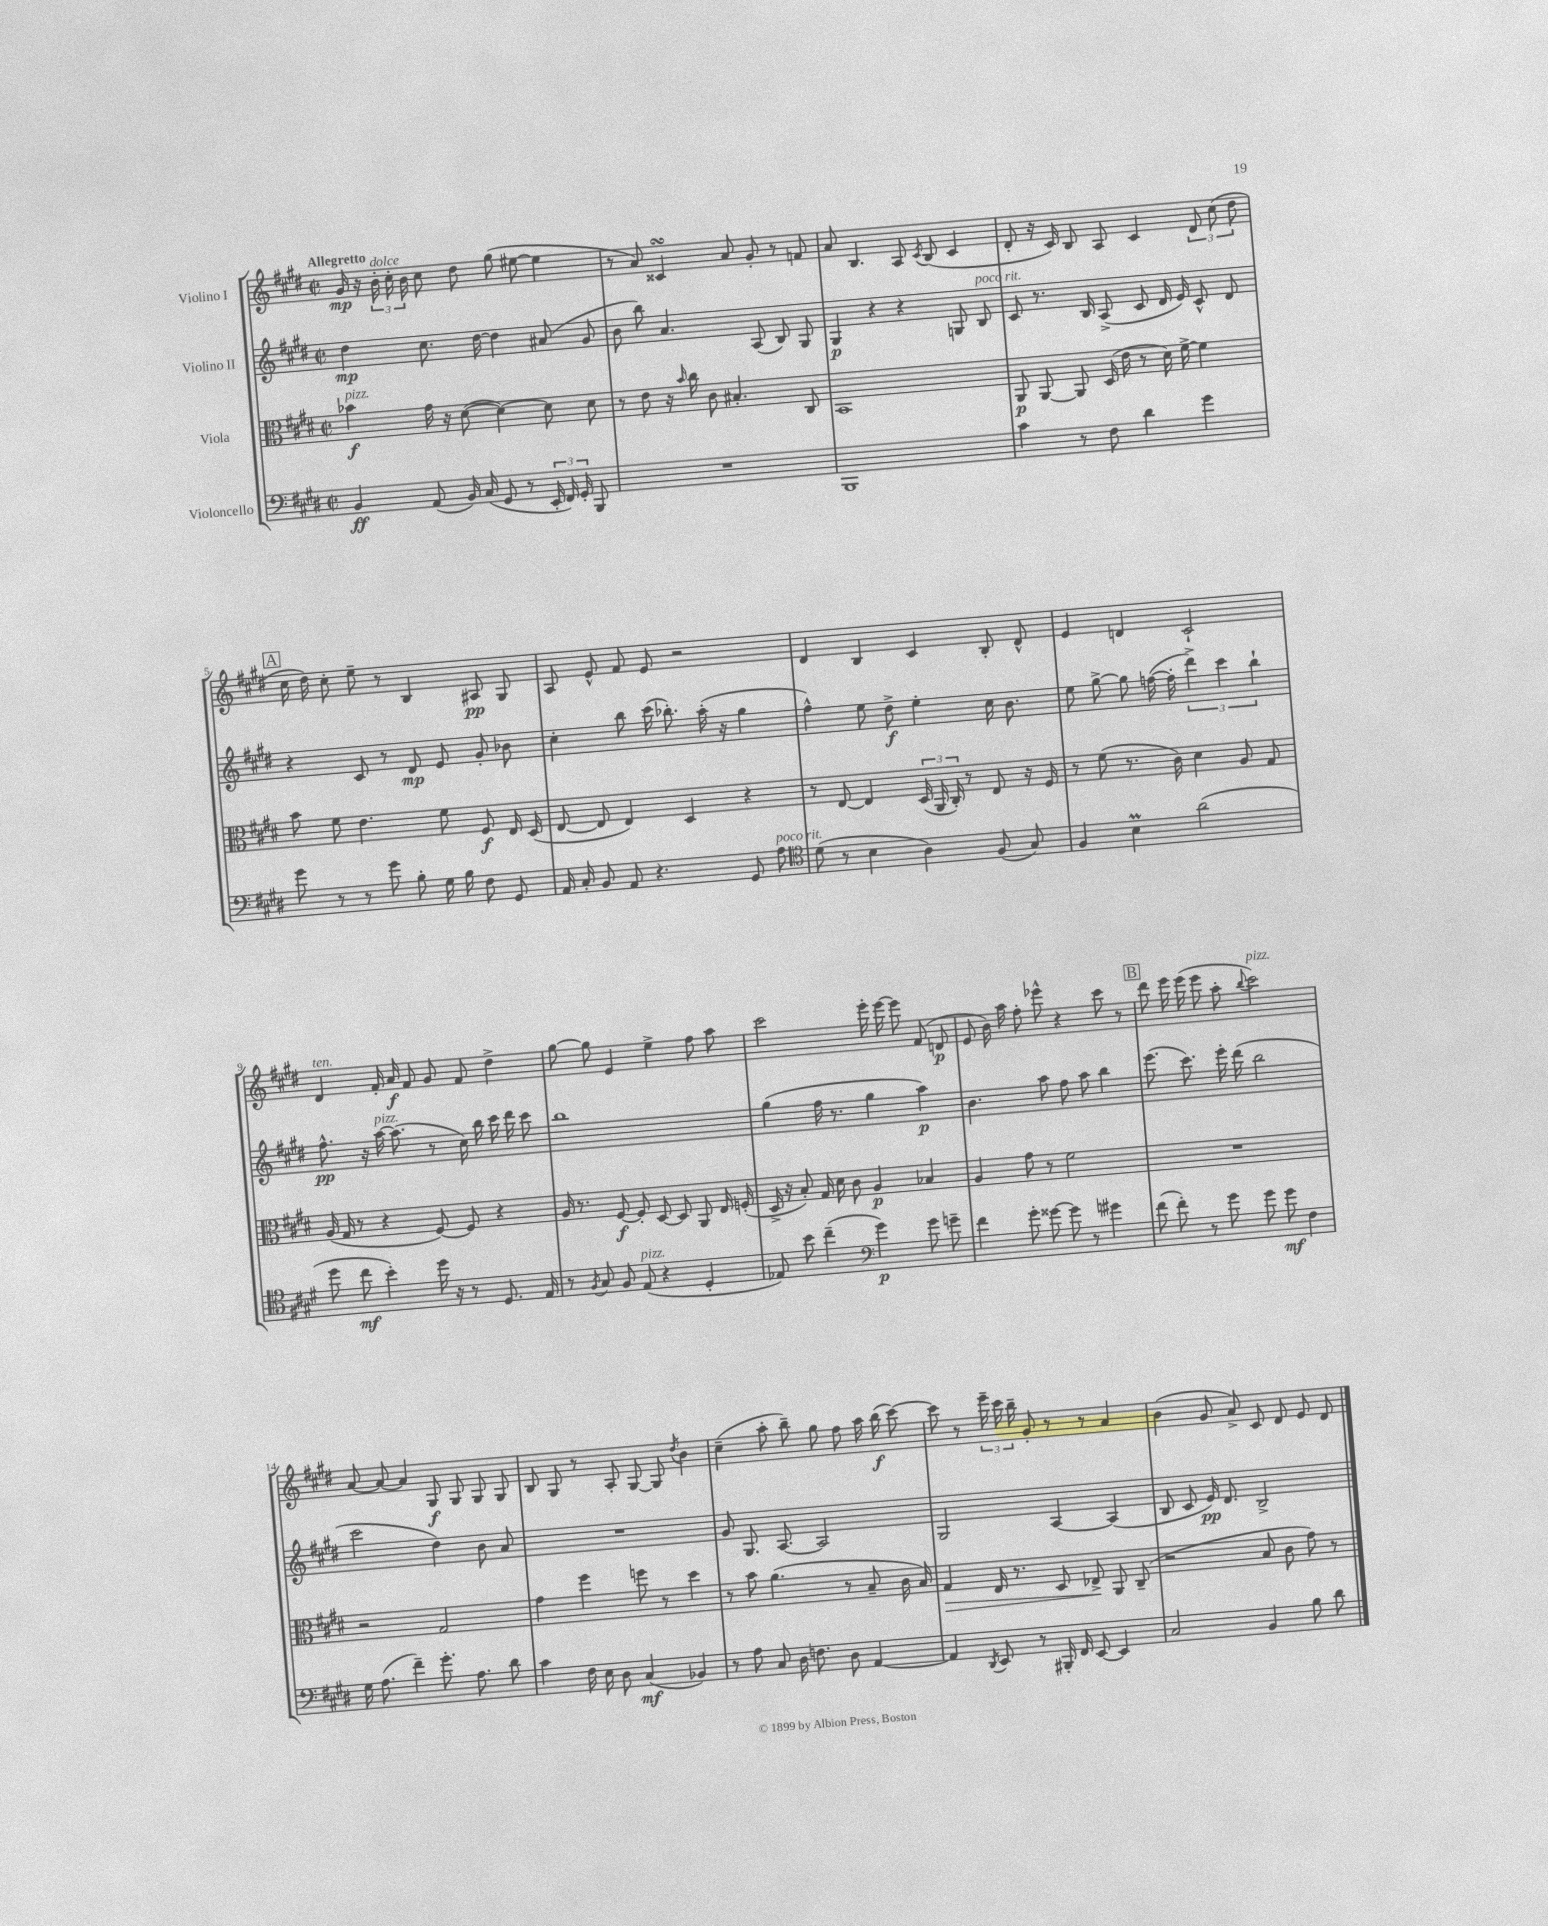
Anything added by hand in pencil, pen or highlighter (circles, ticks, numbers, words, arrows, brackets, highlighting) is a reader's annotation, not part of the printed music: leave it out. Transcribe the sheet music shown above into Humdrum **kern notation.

**kern	**dynam	**kern	**dynam	**kern	**dynam	**kern	**dynam
*part4	*part4	*part3	*part3	*part2	*part2	*part1	*part1
*staff4	*staff4	*staff3	*staff3	*staff2	*staff2	*staff1	*staff1
*I"Violoncello	*	*I"Viola	*	*I"Violino II	*	*I"Violino I	*
*clefF4	*	*clefC3	*	*clefG2	*	*clefG2	*
*k[f#c#g#d#]	*	*k[f#c#g#d#]	*	*k[f#c#g#d#]	*	*k[f#c#g#d#]	*
*M2/2	*	*M2/2	*	*M2/2	*	*M2/2	*
*met(c|)	*	*met(c|)	*	*met(c|)	*	*met(c|)	*
=1	=1	=1	=1	=1	=1	=1	=1
!	!	!	!	!	!	!LO:TX:a:B:t=Allegretto	!
!	!	!LO:TX:a:i:t=pizz.	!	!	!	!	!
4BB/	ff	4b-X\	f	4dd#\	mp	16g#/	mp
.	.	.	.	.	.	16r	.
!	!	!	!	!	!	!LO:TX:a:i:t=dolce	!
.	.	.	.	.	.	24b'\	.
.	.	.	.	.	.	24cc#'\	.
.	.	.	.	.	.	24b\	.
(8AA/	.	16g#\	.	8.cc#\	.	8cc#\	.
.	.	16r	.	.	.	.	.
16BB/)	.	([8d#\	.	.	.	8dd#\	.
(16C#/	.	.	.	[16dd#\	.	.	.
8GG#/	.	4d#\_)	.	4dd#\]	.	(8gg#\	.
8r	.	.	.	.	.	[8ee#X\	.
24EE'/	.	8d#\]	.	(8a#X/	.	4ee#\]	.
24FF#/)	.	.	.	.	.	.	.
24GG#'/	.	.	.	.	.	.	.
8BBB/	.	8d#\	.	8g#/	.	.	.
=2	=2	=2	=2	=2	=2	=2	=2
1r	.	8r	.	8b\	.	8r	.
.	.	8e\	.	8bb\)	.	8a/)	.
.	.	16r	.	4.a/	.	4c##XsSsS/	.
.	.	16qqb/	.	.	.	.	.
.	.	16cc#\	.	.	.	.	.
.	.	8c#\	.	.	.	.	.
.	.	4.B#X'/	.	.	.	8a/	.
.	.	.	.	(8A/	.	8g#'/	.
.	.	.	.	8B/)	.	8r	.
.	.	8C#/	.	8G#/	.	8fn/	.
=3	=3	=3	=3	=3	=3	=3	=3
1BBB	.	1BB	.	4G#/	p	8a/	.
.	.	.	.	.	.	4.B/	.
.	.	.	.	4r	.	.	.
.	.	.	.	4r	.	8A/	.
.	.	.	.	.	.	8qc#/	.
.	.	.	.	.	.	(8B/	.
.	.	.	.	8Gn/	.	4c#/	.
!	!	!	!	!LO:TX:a:i:t=poco rit.	!	!	!
.	.	.	.	8B/	.	.	.
=4	=4	=4	=4	=4	=4	=4	=4
4c#\	.	8AA/	p	8c#/	.	8d#'/	.
.	.	[8AA/	.	8.r	.	16r	.
.	.	.	.	.	.	16c#/)	.
8r	.	8AA/]	.	.	.	8B/	.
.	.	.	.	16B/	.	.	.
8F#\	.	(16D#/	.	(8A^/	.	8A/	.
.	.	16e\	.	.	.	.	.
4d#\	.	8r	.	8c#/	.	4c#/	.
.	.	16d#\)	.	16d#/	.	.	.
.	.	[16f#^\	.	16e/)	.	.	.
4g#\	.	4f#\]	.	8c#^^/	.	12d#/	.
.	.	.	.	.	.	(12cc#\	.
.	.	.	.	8d#/	.	.	.
.	.	.	.	.	.	12dd#\	.
!!LO:LB:g=z
!!LO:REH:place=s1:t=A
=5	=5	=5	=5	=5	=5	=5	=5
8g#\	.	8b\	.	4r	.	16cc#\	.
.	.	.	.	.	.	16dd#\)	.
8r	.	8f#\	.	.	.	8cc#'\	.
8r	.	4.e\	.	8c#/	.	8ee~\	.
8g#\	.	.	.	8r	.	8r	.
8B'\	.	.	.	8d#/	mp	4B/	.
16G#\	.	8f#\	.	8e/	.	.	.
16B\	.	.	.	.	.	.	.
8F#\	.	8F#/	f	8g#'/	.	8A#X/	pp
8GG#/	.	16E/	.	8b-X\	.	8G#/	.
.	.	(16D#/	.	.	.	.	.
=6	=6	=6	=6	=6	=6	=6	=6
16AA/	.	[8E/	.	4cc#'\	.	8A/	.
16C#'/	.	.	.	.	.	.	.
8BB/	.	8E/]	.	.	.	8e^^/	.
8AA/	.	4E/)	.	8bb\	.	8f#/	.
4.r	.	.	.	(16ccc#\	.	8e/	.
.	.	.	.	8.bb-X'\)	.	.	.
.	.	4D#/	.	.	.	2r	.
.	.	.	.	(16aa'\	.	.	.
.	.	.	.	16r	.	.	.
8GG#/	.	4r	.	4gg#\	.	.	.
!LO:TX:a:i:t=poco rit.	!	!	!	!	!	!	!
8A\	.	.	.	.	.	.	.
=7	=7	=7	=7	=7	=7	=7	=7
*clefC4	*	*	*	*	*	*	*
(8d#\	.	8r	.	4ff#^^\)	.	4d#/	.
8r	.	[8E/	.	.	.	.	.
4B\	.	4E/]	.	8ee\	.	4B/	.
.	.	.	.	8dd#^\	f	.	.
4A\)	.	(24D#/	.	4ee'\	.	4c#/	.
.	.	24AA/	.	.	.	.	.
.	.	24C#'/)	.	.	.	.	.
.	.	8r	.	.	.	.	.
(8F#/	.	8E/	.	16cc#\	.	8B'/	.
.	.	.	.	8.b\	.	.	.
8G#/)	.	16r	.	.	.	8d#^^/	.
.	.	16F#/	.	.	.	.	.
=8	=8	=8	=8	=8	=8	=8	=8
4F#/	.	8r	.	8ee\	.	4e/	.
.	.	(8f#\	.	[8gg#^\	.	.	.
4BM\	.	8.r	.	8gg#\]	.	4dn/	.
.	.	.	.	([16ffn\	.	.	.
.	.	16c#\)	.	16ff'\]	.	.	.
(2a\	.	4d#\	.	6ddd#^\)	.	2c#`/	.
.	.	.	.	6ccc#\	.	.	.
.	.	8A/	.	.	.	.	.
.	.	.	.	6bb`\	.	.	.
.	.	8G#/	.	.	.	.	.
!!LO:LB:g=z
=9	=9	=9	=9	=9	=9	=9	=9
!	!	!	!	!	!	!LO:TX:a:i:t=ten.	!
8dd#\	.	(16A/	.	8.ff#^^\	pp	4d#/	.
.	.	16G#/	.	.	.	.	.
8cc#\	mf	8r	.	.	.	.	.
.	.	.	.	16r	.	.	.
!	!	!	!	!LO:TX:a:i:t=pizz.	!	!	!
4b'\)	.	4r	.	[16aa\	.	16f#'/	.
.	.	.	.	(8.aa\]	.	16a/	f
.	.	.	.	.	.	8f#/	.
16dd#\	.	[8F#/)	.	8r	.	8g#/	.
16r	.	.	.	.	.	.	.
8r	.	8F#/]	.	16cc#\)	.	8f#/	.
.	.	.	.	16bb\	.	.	.
8.D#/	.	4r	.	16ccc#\	.	4dd#^\	.
.	.	.	.	16ddd#\	.	.	.
.	.	.	.	8ccc#\	.	.	.
16E/	.	.	.	.	.	.	.
=10	=10	=10	=10	=10	=10	=10	=10
8r	.	16A/	.	1bb	.	[8gg#\	.
.	.	8.r	.	.	.	.	.
8qF#/	.	.	.	.	.	.	.
8G#/	.	.	.	.	.	8gg#\]	.
8F#/	.	[8F#/	f	.	.	4e/	.
!LO:TX:a:i:t=pizz.	!	!	!	!	!	!	!
(8E/	.	8F#'/]	.	.	.	.	.
4r	.	[8D#/	.	.	.	4ee^\	.
.	.	8D#/]	.	.	.	.	.
4D#'/	.	8AA/	.	.	.	8ff#\	.
.	.	16E/	.	.	.	8aa\	.
.	.	(16Fn'/	.	.	.	.	.
=11	=11	=11	=11	=11	=11	=11	=11
8E-X/)	.	16D#^/	.	(4gg#\	.	2ccc#\	.
.	.	16r	.	.	.	.	.
8b\	.	8B'/)	.	.	.	.	.
(4cc#~\	.	16G#/	.	16ff#\	.	.	.
.	.	16d#\	.	8.r	.	.	.
.	.	8c#\	.	.	.	.	.
*clefF4	*	*	*	*	*	*	*
4g#\)	p	4A/	p	4gg#\	.	16eee'\	.
.	.	.	.	.	.	[16eee\	.
.	.	.	.	.	.	8eee\]	.
8g#\	.	4B-X/	.	4aa\)	p	(8f#/	.
8gn~\	.	.	.	.	.	8dn/	p
=12	=12	=12	=12	=12	=12	=12	=12
4f#\	.	4A/	.	4.b\	.	8e/	.
.	.	.	.	.	.	16b\)	.
.	.	.	.	.	.	16aa\	.
8g#'\	.	8g#\	.	.	.	8ff#'\	.
[8g##X\	.	8r	.	8aa\	.	8eee-X^^\	.
8g##\]	.	2f#\	.	8ff#\	.	4r	.
8r	.	.	.	8aa\	.	.	.
4g#X\	.	.	.	4bb\	.	8ccc#\	.
.	.	.	.	.	.	8r	.
!!LO:REH:place=s1:t=B
=13	=13	=13	=13	=13	=13	=13	=13
(8f#\	.	1r	.	(8.eee\	.	8ddd#\	.
8f#'\)	.	.	.	.	.	16eee\	.
.	.	.	.	8.ccc#\)	.	(16eee\	.
8r	.	.	.	.	.	8eee\	.
8g#\	.	.	.	16eee'\	.	8aa'\	.
.	.	.	.	(16ddd#\	.	.	.
.	.	.	.	.	.	8qqbb/	.
!	!	!	!	!	!	!LO:TX:a:i:t=pizz.	!
8g#\	.	.	.	2bb\	.	2ccc#\)	.
8g#\	mf	.	.	.	.	.	.
4F#\	.	.	.	.	.	.	.
!!LO:LB:g=z
=14	=14	=14	=14	=14	=14	=14	=14
16G#\	.	2r	.	2ccc#\	.	[8a/	.
(8.A\	.	.	.	.	.	.	.
.	.	.	.	.	.	8a/_	.
4f#~\)	.	.	.	.	.	4a/]	.
8.g#'\	.	2G#/	.	4dd#\)	.	8G#/	f
.	.	.	.	.	.	8G#/	.
8.A\	.	.	.	.	.	.	.
.	.	.	.	8b\	.	8G#/	.
8d#\	.	.	.	8a/	.	8G#/	.
=15	=15	=15	=15	=15	=15	=15	=15
4c#\	.	4g#\	.	1r	.	8B/	.
.	.	.	.	.	.	8G#/	.
16F#\	.	4ff#\	.	.	.	8r	.
16E\	.	.	.	.	.	.	.
8D#\	.	.	.	.	.	8A'/	.
(4C#/	mf	8ffn\	.	.	.	[8G#/	.
.	.	8r	.	.	.	8G#/]	.
.	.	.	.	.	.	8qdd#/	.
4BB-X/)	.	4dd#\	.	.	.	4b\	.
=16	=16	=16	=16	=16	=16	=16	=16
8r	.	8r	.	8g#/	.	(4cc#~\	.
8A\	.	8b\	.	8.G#/	.	.	.
8C#/	.	(4.a\	.	.	.	8aa'\	.
.	.	.	.	[8.A/	.	.	.
16D#\	.	.	.	.	.	8bb~\)	.
8.Fn\	.	.	.	.	.	.	.
.	.	.	.	2A/]	.	8gg#\	.
8D#\	.	8r	.	.	.	8ff#\	.
[4AA/	.	8B~/	.	.	.	16aa\	.
.	.	.	.	.	.	(16bb\	f
.	.	16c#\	.	.	.	[8ccc#\)	.
.	.	16B/)	.	.	.	.	.
=17	=17	=17	=17	=17	=17	=17	=17
!	!	!	!LO:HP:b	!	!	!	!
4AA/]	.	4G#/	>	2G#/	.	8ccc#\]	.
.	.	.	.	.	.	8r	.
8qDD#/	.	.	.	.	.	.	.
8EE/	.	16E/	.	.	.	24eee~\	.
.	.	.	.	.	.	24ccc#\	.
.	.	8.r	.	.	.	.	.
.	.	.	.	.	.	24bb~\	.
8r	.	.	.	.	.	8g#'/	.
16BBB#X'/	.	8D#/	.	[4A/	.	8r	.
16FF#/	.	.	.	.	.	.	.
[8EE/	.	8E-X^/	.	.	.	8r	.
4EE/]	.	8AA/	]	(4A/]	.	4a/	.
.	.	(8C#~/	.	.	.	.	.
=18	=18	=18	=18	=18	=18	=18	=18
2C#/	.	2r	.	8B/	.	(4b\	.
.	.	.	.	8c#/	.	.	.
.	.	.	.	16e/)	pp	8g#/	.
.	.	.	.	8.d#/	.	.	.
.	.	.	.	.	.	8a^/)	.
4BB/	.	8B/	.	2B^/	.	8c#/	.
.	.	8c#\	.	.	.	8d#/	.
8B\	.	8g#\)	.	.	.	8e/	.
8d#\	.	8r	.	.	.	8d#/	.
==	==	==	==	==	==	==	==
*-	*-	*-	*-	*-	*-	*-	*-
